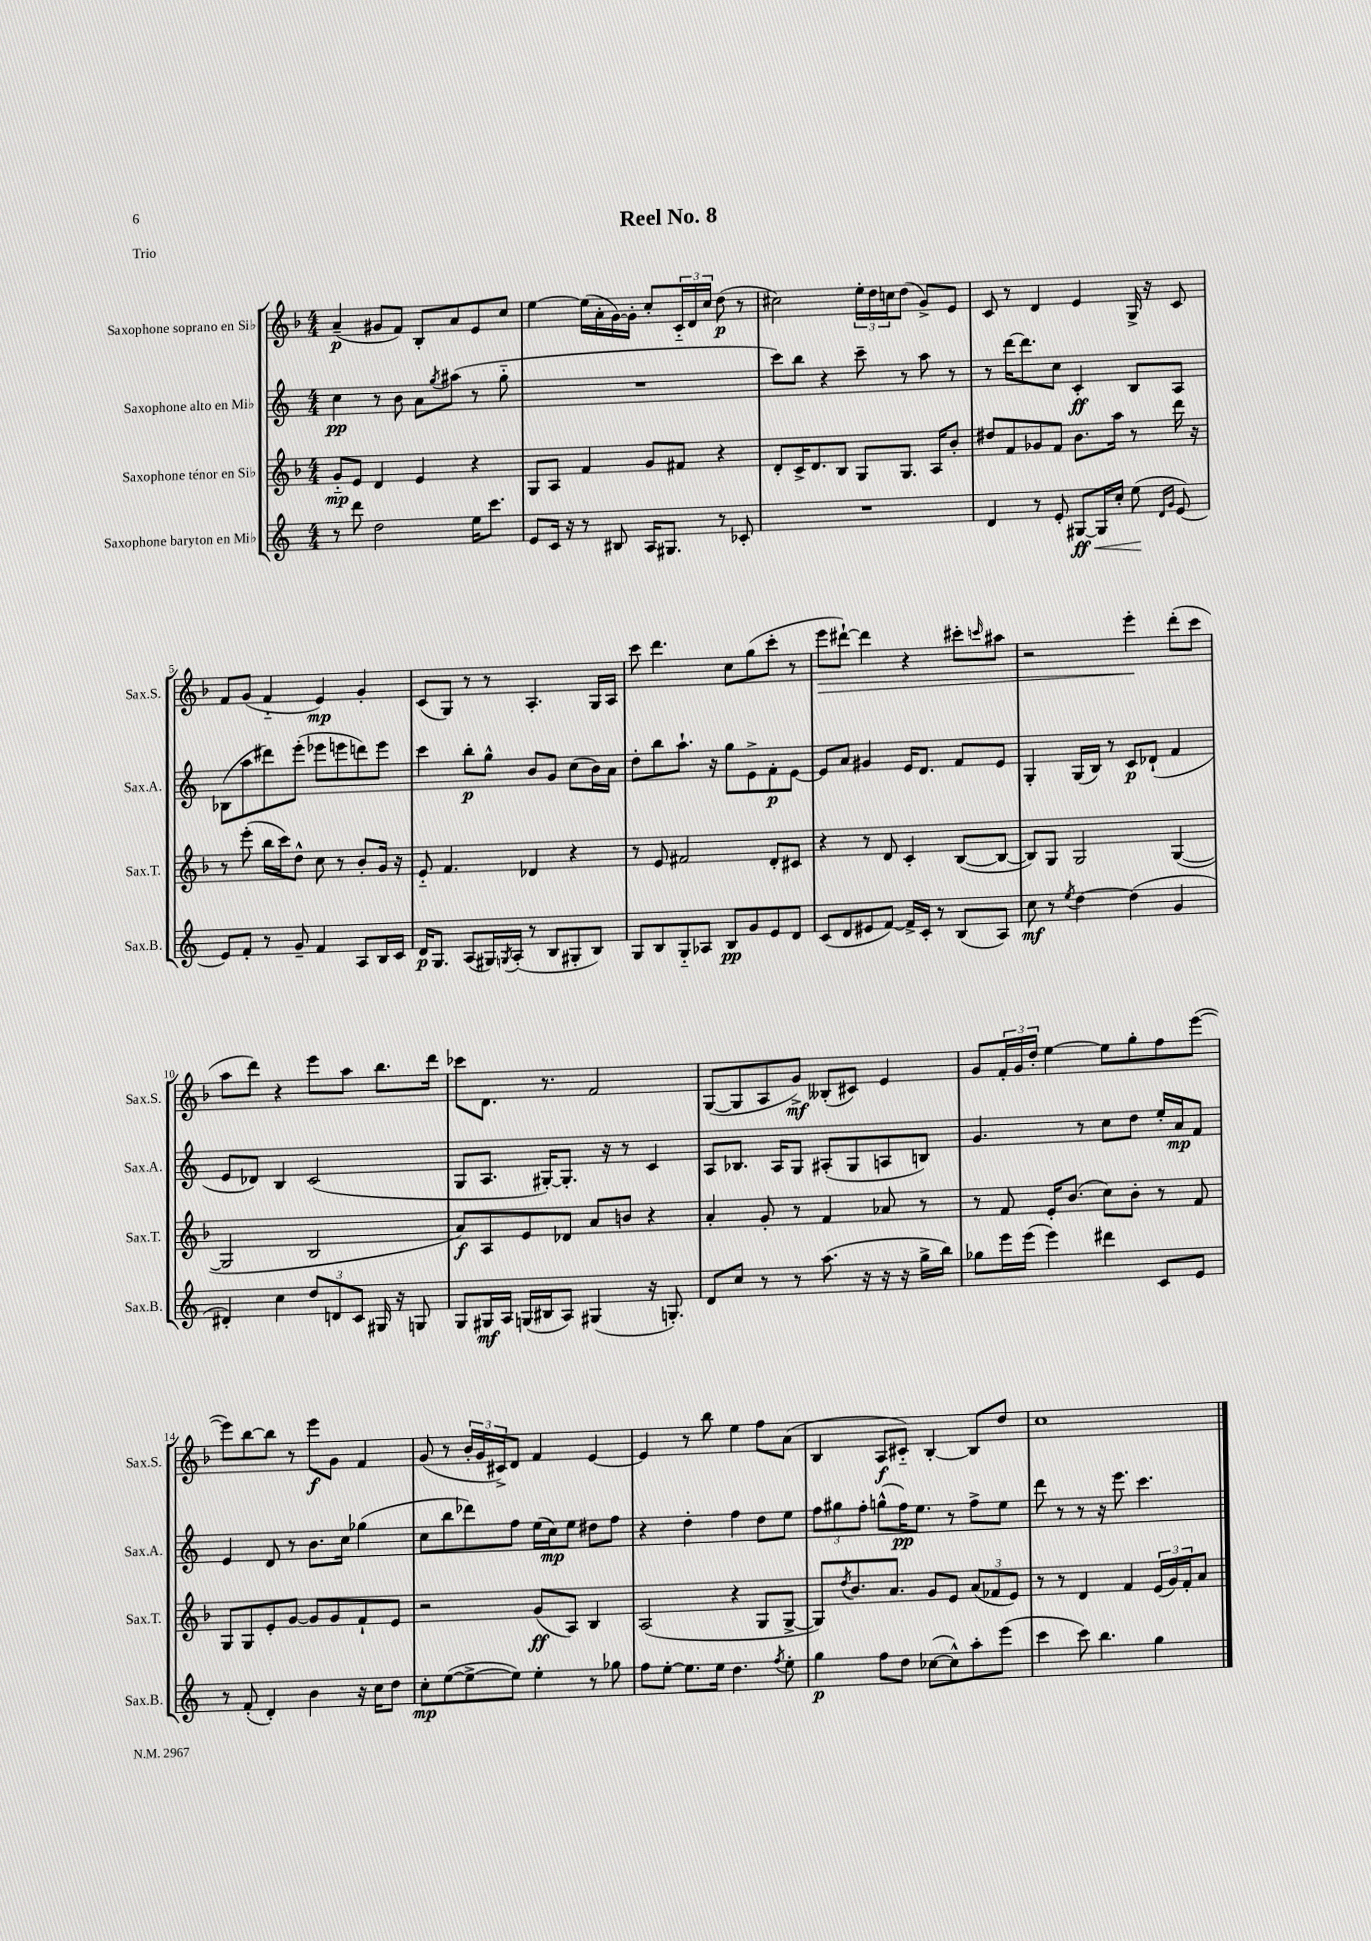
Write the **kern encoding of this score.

**kern	**kern	**kern	**kern
*staff4	*staff3	*staff2	*staff1
*clefG2	*clefG2	*clefG2	*clefG2
*k[]	*k[b-]	*k[]	*k[b-]
*M4/4	*M4/4	*M4/4	*M4/4
8r	8g'~	4cc	(4a~
8ddd	8e	.	.
2dd	4d	8r	8g#
.	.	8b	8f)
.	4e	8a	8B-'
.	.	8qgg	.
.	.	(8aa#	8a
16ee	4r	8r	8e
8.ccc	.	.	.
.	.	8gg'~	8cc
=	=	=	=
8e	8G	1r	[4ee
16c	8A	.	.
16r	.	.	.
8r	4f	.	(16ee]
.	.	.	16a'
8B#	.	.	[16g)
.	.	.	16g']
16A	8g	.	8cc'
8.G#	.	.	.
.	8f#	.	24c'~
.	.	.	24d
.	.	.	24cc
8r	4r	.	(8dd
8c-'	.	.	8r
=	=	=	=
1r	8d'	8ccc)	2cc#)
.	16c^	8bb	.
.	8.d	.	.
.	.	4r	.
.	8B-	.	.
.	8G	8ccc~	24ee'
.	.	.	24dd
.	.	.	24cc
.	8.G	8r	(8dd
.	.	8aa	8g^)
.	16A	.	.
.	8b-'	8r	8e
=	=	=	=
4d	8dd#	8r	8c
.	8f	[16ddd	8r
.	.	8.ddd]	.
8r	8g-	.	4d
8e'	8f	8cc	.
[8G#	8.b-	4c'	4e
16G#]	.	.	.
16cc'	16aa	.	.
(8ee	8r	8B	16G^
.	.	.	16r
16qqd	.	.	.
16qqg	.	.	.
[8e)	16ddd	8A	8c
.	16r	.	.
=	=	=	=
8e]	8r	(8B-	8f
8f'	(8eee'	8aa	(8g
8r	16bb-	8ddd#)	4f'~
.	16ccc)	.	.
8g~	8dd^^	(8eee'	.
4f	8cc	8eee-	4e)
.	8r	8eee	.
8A	8b-'	8ddd)	4g'
16B	16g	8eee	.
16c	16r	.	.
=	=	=	=
16d	8e'~	4ccc	(8c
8.G	.	.	.
.	4.f	.	8G)
(8A	.	8bb'	8r
16G#)	.	8gg^^	8r
8qG	.	.	.
(16A'	.	.	.
8r	4d-	8b	4.A'
8B	.	8g	.
8G#'	4r	(8cc	.
8B)	.	16b)	16G
.	.	16a	16A
=	=	=	=
8G	8r	8dd'	8ccc
8B	8e	8bb	4.ddd
8G'~	2f#	8.aa`	.
8A-	.	.	.
.	.	16r	.
8B	.	8gg	8cc
8g	.	8e^	(8gg
8e	8d'	8f'	8ccc'
8d	8c#	[8e	8r
=	=	=	=
(8c	4r	8e]	8eee
8d	.	8a	[8ddd#`)
8e#	8r	4g#	4ddd#]
[8f)	8d	.	.
16f^]	4c'	16e	4r
16c'	.	8.d	.
8r	.	.	.
(8B	([8B-	8f	8ccc#'
.	.	.	16qqccc
8A)	8B-_	8e	8aa#
=	=	=	=
8cc	8B-])	4G'	2r
8r	8G	.	.
8qee	.	.	.
[4dd	2G	(16G	.
.	.	16B)	.
.	.	8r	.
(4dd]	.	8c	4eee'
.	.	(8d-`	.
4g	([4G	4f	(8ddd'
.	.	.	8ccc
=	=	=	=
4d#')	2G]	8e	8aa
.	.	8d-)	8ddd)
4cc	.	4B	4r
12dd	2B-	(2c	8eee
12d	.	.	.
.	.	.	8aa
12c	.	.	.
16G#	.	.	8.bb-
16r	.	.	.
8G	.	.	.
.	.	.	16ddd
=	=	=	=
8G	8a)	8G	8ccc-
16G#	8A	8.A	8.d
16A	.	.	.
(16G	8e	.	.
16B#	.	[16G#')	8.r
8A)	8d-	8.G#']	.
(4G#	8a	.	2f
.	.	16r	.
.	8b	8r	.
16r	4r	4c	.
8.G')	.	.	.
=	=	=	=
8d	4a'	8A	([8G
8cc	.	8.B-	8G]
8r	8g'	.	8A
.	.	16A	.
8r	8r	8G	8g^)
(8.aa	4f	(8A#'	(8B--'
.	.	8G	8c#)
16r	.	.	.
16r	8a-	8A	4e
16r	.	.	.
16gg^	8r	8B)	.
16bb)	.	.	.
=	=	=	=
8gg-	8r	4.g	8g
16eee	8f	.	24f'
.	.	.	24g
(16eee	.	.	.
.	.	.	24dd'
4eee)	16e'	.	[4ee
.	(8.b-	.	.
.	.	8r	.
4ddd#	8cc)	8cc	8ee]
.	8b-'	8dd	8gg'
8c	8r	16ee'	8ff
.	.	16a	.
8e	8f	8f	([8eee
=	=	=	=
8r	8G	4e	8eee])
(8f'	8G	.	[8bb-
4d')	8e'	8d	8bb-]
.	[8g	8r	8r
4b	8g]	8.b	8eee
.	8g	.	8g
.	.	16cc	.
16r	8f`	(4gg-	4f
16cc	.	.	.
8dd	8e	.	.
=	=	=	=
8cc'	2r	8cc	(8g
([8ee	.	8bb	8r
8ee^_	.	8ddd-)	24b-'
.	.	.	24g
.	.	.	24c#^)
8ee])	.	8ff	8d
4ee'	(8g	(16ee	4f
.	.	16cc)	.
.	8A)	8ee	.
8r	4B-	8dd#	[4e
8gg-	.	8ff	.
=	=	=	=
8ff	(2A	4r	4e]
[8ee'	.	.	.
8.ee]	.	4dd'	8r
.	.	.	8bb-
16ee	.	.	.
4.dd	4r	4ff	4ee
.	8G	8dd	8ff
8qff	.	.	.
8ee'	[8G^	8ee	(8a
=	=	=	=
4gg	8G])	12ff	4B-
.	.	12gg#	.
.	8qdd	.	.
.	8.b-	.	.
.	.	12ff'	.
8ff	.	(8gg^^	8A
.	8.a	.	.
8dd	.	16ff)	8c#'~)
.	.	8.ee	.
([8cc-	8g	.	[4B-'
8cc-^^])	8e	8r	.
8aa'	(12a	8ff^	8B-]
.	12f-	.	.
(8eee	.	8ee	8dd
.	12e)	.	.
=	=	=	=
4ccc	8r	8ddd	1cc
.	8r	8r	.
8ccc)	4d	8r	.
4.bb	.	16r	.
.	.	8.eee	.
.	4f	.	.
.	.	4.ccc	.
4gg	(24e	.	.
.	24g)	.	.
.	24f'	.	.
.	8a	.	.
==	==	==	==
*-	*-	*-	*-
